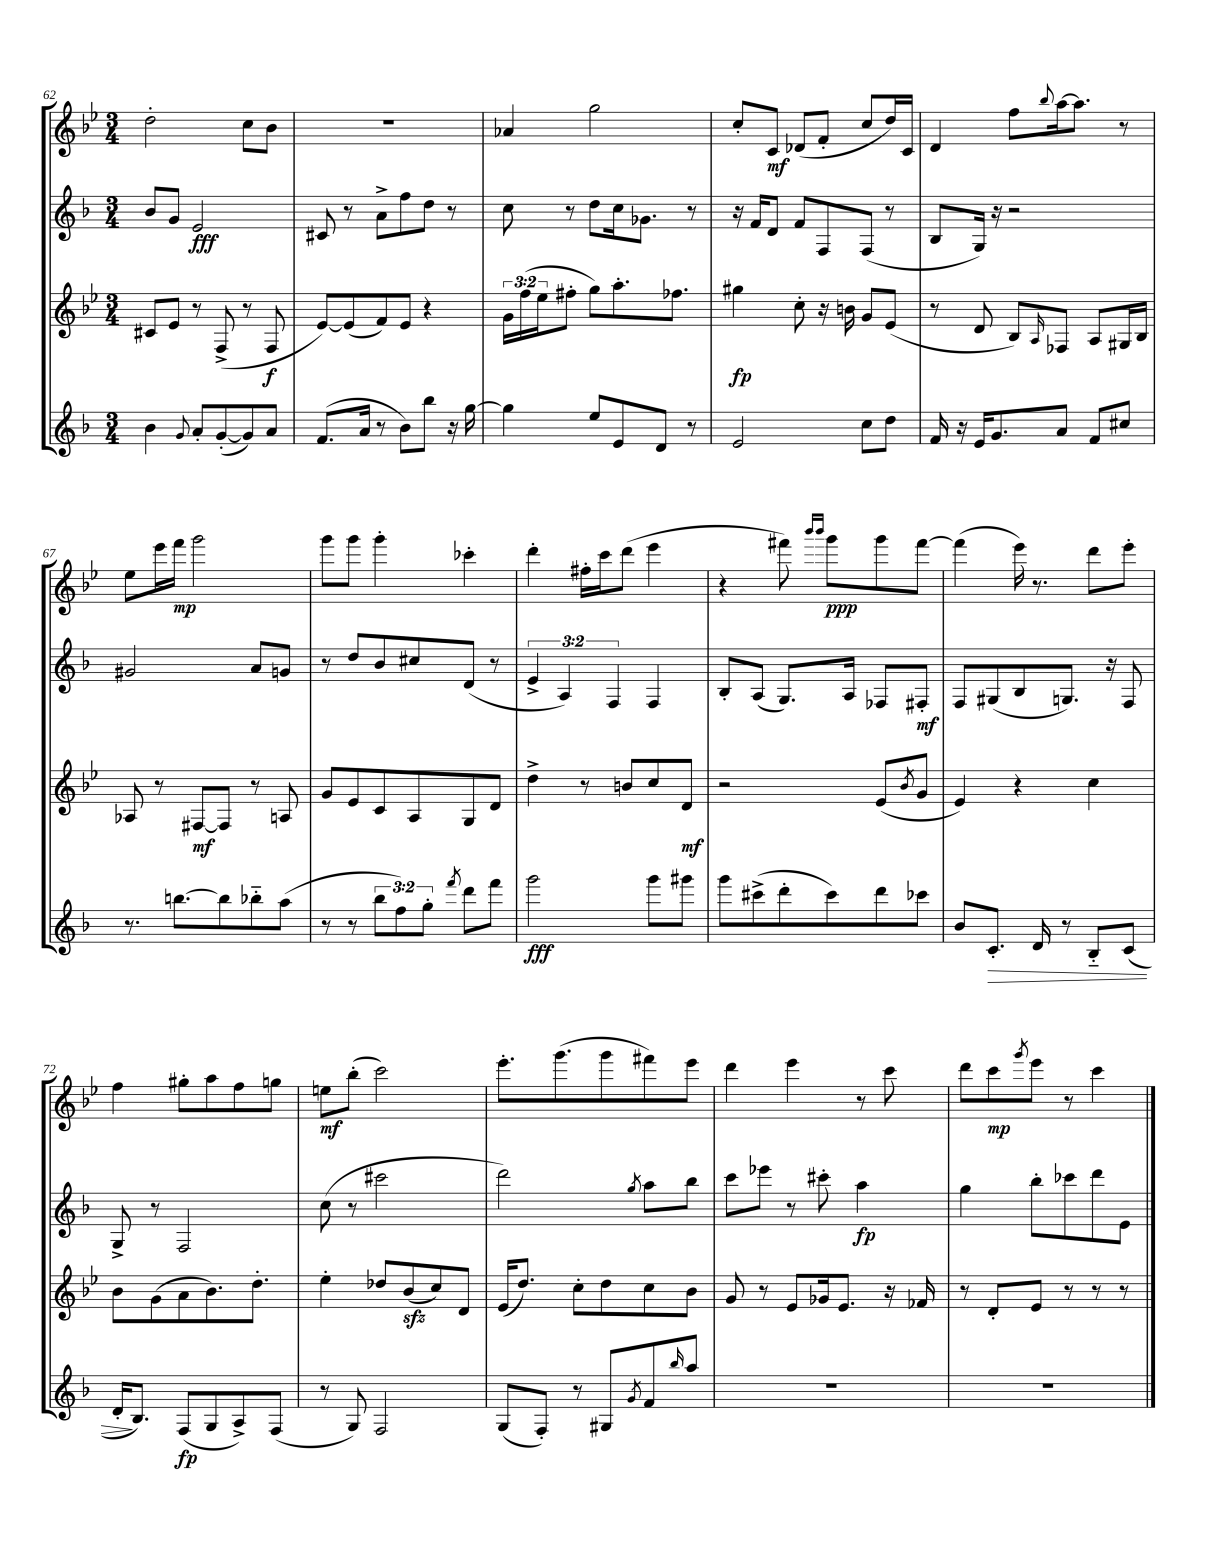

**kern	**kern	**kern	**kern
*staff4	*staff3	*staff2	*staff1
*clefG2	*clefG2	*clefG2	*clefG2
*k[b-]	*k[b-e-]	*k[b-]	*k[b-e-]
*M3/4	*M3/4	*M3/4	*M3/4
4b-	8c#	8b-	2dd'
.	8e-	8g	.
8qqg	.	.	.
8a'	8r	2e	.
([8g'	(8F^	.	.
8g])	8r	.	8cc
8a	8F	.	8b-
=	=	=	=
(8.f	[8e-)	8c#	2.r
.	(8e-]	8r	.
16a	.	.	.
8r	8f)	8a^	.
8b-)	8e-	8ff	.
8bb-	4r	8dd	.
16r	.	8r	.
[16gg	.	.	.
=	=	=	=
4gg]	24g	8cc	4a-
.	(24ff	.	.
.	24ee-	.	.
.	8ff#'	8r	.
8ee	8gg)	8dd	2gg
8e	8.aa'	16cc	.
.	.	8.g-	.
8d	.	.	.
.	8.ff-	.	.
8r	.	8r	.
=	=	=	=
2e	4gg#	16r	8cc'
.	.	16f	.
.	.	8d	8c
.	8cc'	8f	(8d-
.	16r	8F	8f'
.	16b	.	.
8cc	8g	(8F	8cc
8dd	(8e-	8r	16dd)
.	.	.	16c
=	=	=	=
16f	8r	8B-	4d
16r	.	.	.
16e	8d	16G)	.
8.g	.	16r	.
.	8B-)	2r	8ff
.	16qqA	.	8qqbb-
8a	8F-	.	[16aa
.	.	.	8.aa]
8f	8A	.	.
8cc#	16G#	.	8r
.	16B-	.	.
=	=	=	=
8.r	8A-	2g#	8ee-
.	8r	.	16eee-
[8.bb	.	.	16fff
.	[8F#	.	2ggg
8bb]	8F#]	.	.
8bb-'~	8r	8a	.
(8aa	8A	8g	.
=	=	=	=
8r	8g	8r	8ggg
8r	8e-	8dd	8ggg
12bb-	8c	8b-	4ggg'
12ff)	.	.	.
.	8A	8cc#	.
12gg'	.	.	.
8qfff	.	.	.
8ddd	8G	(8d	4ccc-'
8fff	8d	8r	.
=	=	=	=
2ggg	4dd^	6e^	4ddd'
.	.	6A)	.
.	8r	.	16ff#'
.	.	.	16ccc
.	.	6F	.
.	8b	.	(8ddd
8ggg	8cc	4F	4eee-
8ggg#	8d	.	.
=	=	=	=
8ggg	2r	8B-'	4r
(8ccc#^	.	(8A	.
8ddd'	.	8.G)	8fff#)
.	.	.	16qqbbb-
.	.	.	16qqbbb-
8ccc#)	.	.	8ggg
.	.	16A	.
8ddd	(8e-	8F-	8ggg
.	8qb-	.	.
8ccc-	8g	8F#'	[8fff#
=	=	=	=
8b-	4e-)	8F	(4fff#]
8.c'	.	(8G#	.
.	4r	8B-	16eee-)
16d	.	.	8.r
8r	.	8.G)	.
8B-'~	4cc	.	8ddd
.	.	16r	.
(8c	.	8F	8eee-'
=	=	=	=
16d'	8b-	8G^	4ff
8.B-)	.	.	.
.	(8g	8r	.
(8F	8a	2F	8gg#'
8G	8.b-)	.	8aa
8A^)	.	.	8ff
.	8.dd'	.	.
(8F	.	.	8gg
=	=	=	=
8r	4ee-'	(8cc	8ee
8G)	.	8r	(8bb-'
2F	8dd-	2ccc#	2ccc)
.	(8b-	.	.
.	8cc)	.	.
.	8d	.	.
=	=	=	=
(8G	(16e-	2ddd)	8.eee-'
.	8.dd)	.	.
8F')	.	.	.
.	.	.	(8.ggg
8r	8cc'	.	.
8G#	8dd	.	8ggg
8qg	.	8qgg	.
8f	8cc	8aa	8fff#)
16qqbb-	.	.	.
8aa	8b-	8bb-	8eee-
=	=	=	=
2.r	8g	8ccc	4ddd
.	8r	8eee-	.
.	8e-	8r	4eee-
.	16g-	8ccc#'	.
.	8.e-	.	.
.	.	4aa	8r
.	16r	.	8ccc
.	16f-	.	.
=	=	=	=
2.r	8r	4gg	8ddd
.	8d'	.	8ccc
.	.	.	8qggg
.	8e-	8bb-'	8eee-
.	8r	8ccc-	8r
.	8r	8ddd	4ccc
.	8r	8e	.
==	==	==	==
*-	*-	*-	*-
